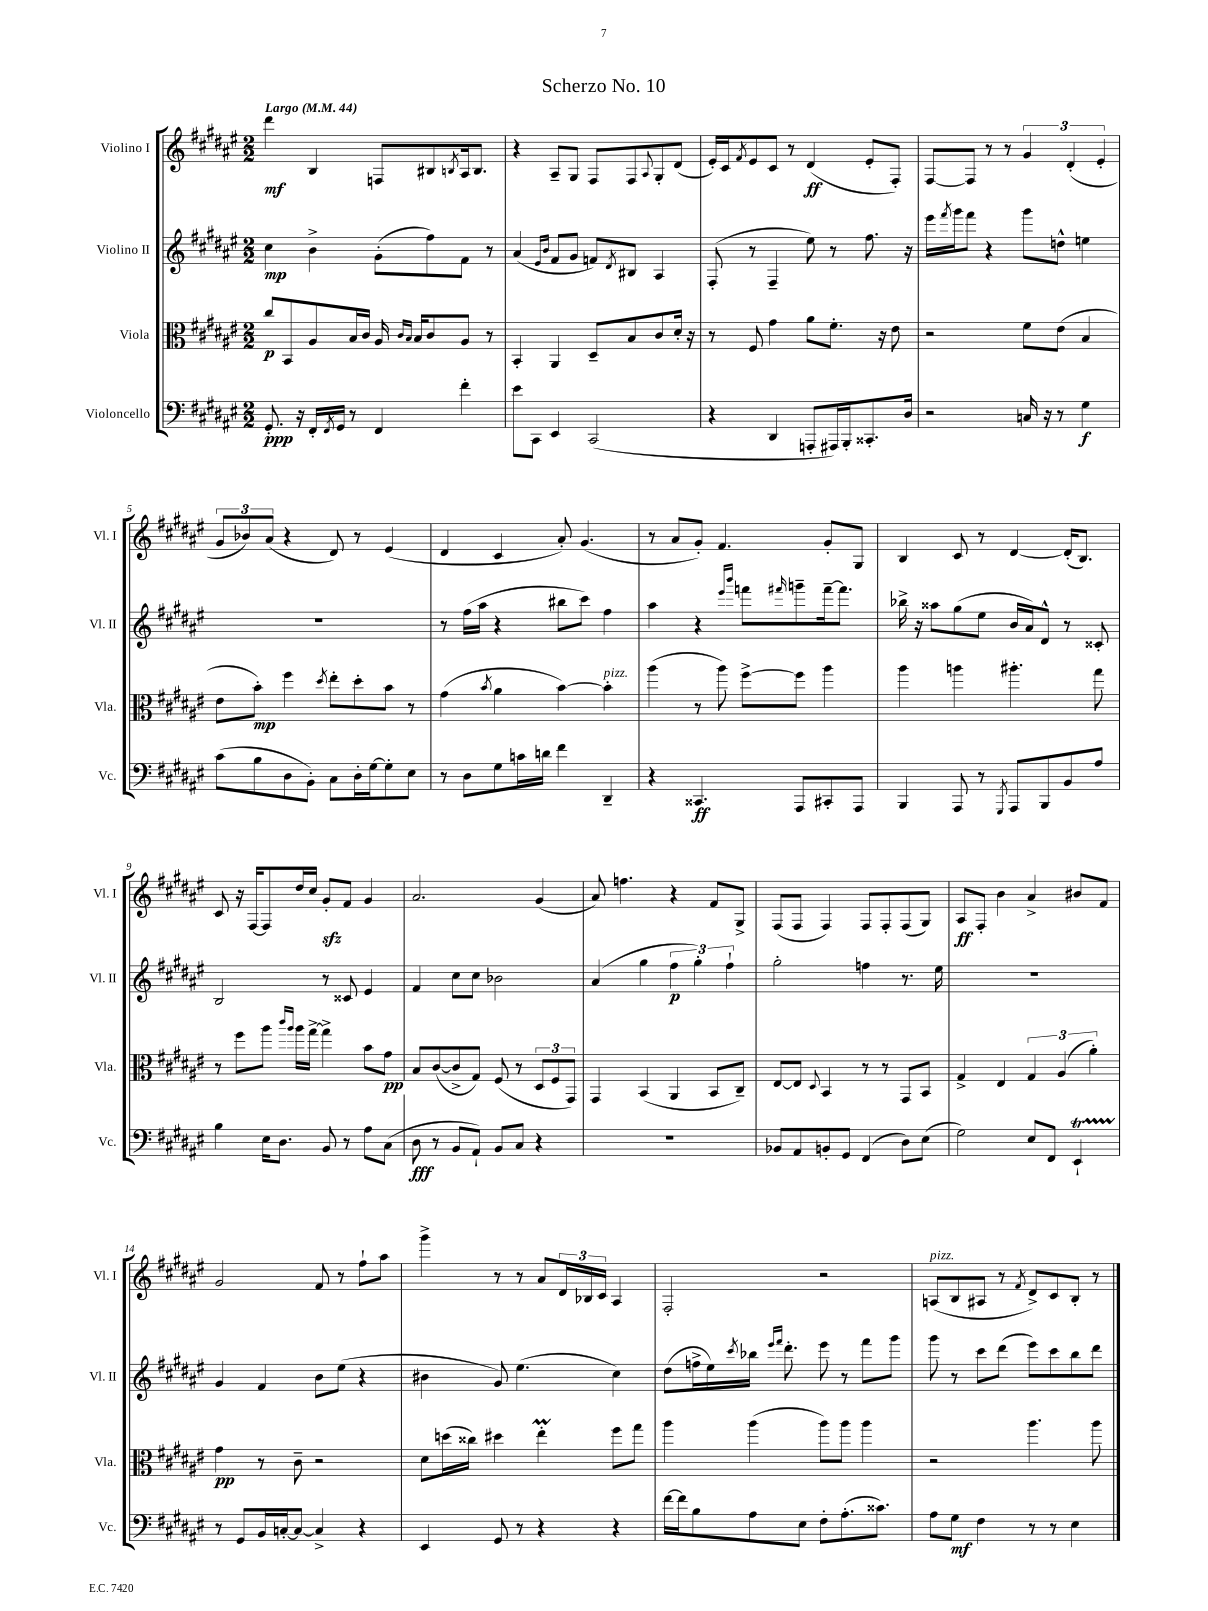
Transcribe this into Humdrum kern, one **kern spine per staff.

**kern	**kern	**kern	**kern
*staff4	*staff3	*staff2	*staff1
*clefF4	*clefC3	*clefG2	*clefG2
*k[f#c#g#d#a#e#]	*k[f#c#g#d#a#e#]	*k[f#c#g#d#a#e#]	*k[f#c#g#d#a#e#]
*M2/2	*M2/2	*M2/2	*M2/2
*MM44	*MM44	*MM44	*MM44
8.GG#'/	8cc#/L	4cc#\	4ddd#\
.	8BB/	.	.
16r	.	.	.
16FF#'/LL	8A#/	4b^\	4B/
8qFF#/	.	.	.
16GG#/JJ	.	.	.
8r	16B/L	.	.
.	16c#/JJ	.	.
4FF#/	16A#/	(8g#'\L	8F/L
.	16qqc#/LL	.	.
.	16qqB/JJ	.	.
.	16B/LK	.	.
.	8c#/	8ff#\)	8B#/
.	.	.	8qB/
4f#'\	8A#/J	8f#\J	16A#/k
.	.	.	8.B/J
.	8r	8r	.
=	=	=	=
8e#\L	4BB'/	(4a#/	4r
8CC#\J	.	.	.
.	.	16qqe#/LL	.
.	.	16qqb/JJ	.
4EE#/	4AA#/	8f#/L	8A#~/L
.	.	8g#/J	8G#/J
(2CC#/	8D#~/L	8f/L)	8F#/L
.	.	8qd#/	.
.	8B/	8B#/J	8F#/
.	.	.	8qqA#/
.	8c#/	4A#/	8G#'/
.	16d#'/Jk	.	(8d#/J
.	16r	.	.
=	=	=	=
4r	8r	(8F#'/	16e#'/LL)
.	.	.	16c#/J
.	.	.	8qf#/
.	8F#/	8r	8e#/
4DD#/	4g#\	4F#~/	8c#/J
.	.	.	8r
8AAA'/L	8a#\L	8ee#\)	(4d#/
16AAA#/L)	8.f#'\J	8r	.
16BBB'/J	.	.	.
8.CC##'/	.	8.ff#\	8e#'/L
.	16r	.	.
.	8e#\	.	8F#'/J)
16D#/Jk	.	16r	.
=	=	=	=
2r	2r	16eee#\LL	[8F#/L
.	.	8qfff#/	.
.	.	16ggg#\J	.
.	.	8fff#\J	8F#/]J
.	.	4r	8r
.	.	.	8r
16C/	8f#\L	8ggg#\L	6g#/
16r	.	.	.
8r	(8e#\J	8dd^^\J	.
.	.	.	(6d#'/
4G#\	4B/	4ee\	.
.	.	.	6e#'/
=	=	=	=
(8c#\L	8e#\L	1r	12g#/L
.	.	.	12b-/)
8B\	8b'\J)	.	.
.	.	.	(12a#/J
8D#\	4ff#\	.	4r
8BB'\J)	.	.	.
.	8qdd#/	.	.
8C#\L	8ee#'\L	.	8d#/)
16D#'\L	8dd#'\	.	8r
[16G#\J	.	.	.
8G#'\]	8b\J	.	(4e#/
8E#\J	8r	.	.
=	=	=	=
8r	(4g#\	8r	4d#/
8D#\L	.	(16ff#\LL	.
.	.	16aa#\JJ	.
.	8qb/	.	.
8G#\	4a#\	4r	4c#/
16c\L	.	.	.
16d\JJ	.	.	.
4f#\	[4b\)	8bb#\L	8a#'/)
.	.	8ccc#\J)	(4.g#/
4DD#~/	4b'\]	4ff#\	.
=	=	=	=
4r	(4aa#\	4aa#\	8r
.	.	.	8a#/L
4.CC##/	8r	4r	8g#'/J)
.	8aa#\)	.	4.f#/
.	.	16qqeee#/LL	.
.	.	16qqbbb/JJ	.
.	[8ff#^\L	8fff\L	.
.	.	16qqfff#/	.
8AAA#/L	8ff#\]J	8ggg~\	.
8CC#'/	4aa#\	[16fff#~\k	8g#'/L
.	.	8.fff#\]J	.
8AAA#/J	.	.	8G#/J
=	=	=	=
4BBB/	4aa#\	16bb-^\	4B/
.	.	16r	.
.	.	8aa##\L	.
8AAA#/	4aa\	(8gg#\	8c#/
8r	.	8ee#\J	8r
8qGGG#/	.	.	.
8AAA#/L	4.aa#'\	16b/LL	[4d#/
.	.	16a#/J)	.
8BBB/	.	8d#^^/J	.
8BB/	.	8r	(16d#'/]LK
.	.	.	8.B/J)
8A#/J	8gg#\	8c##'/	.
=	=	=	=
4B\	8r	2B/	8c#/
.	8ff#\L	.	16r
.	.	.	[16F#/LK
16E#\LK	8aa#\J	.	8F#/]
8.D#\J	.	.	.
.	16qqccc#/LL	.	.
.	16qqaa#/JJ	.	.
.	16aa#\LL	.	16dd#/L
.	[16gg#^\JJ	.	16cc#/JJ
8BB/	4gg#^\]	8r	8g#'/L
8r	.	8c##/	8f#/J
8A#\L	8b\L	4e#/	4g#/
(8C#\J	8g#\J	.	.
=	=	=	=
8D#\	8B/L	4f#/	2.a#/
8r	([8c#/	.	.
8BB/L	8c#^/]	8cc#\L	.
8AA#`/J)	8G#/J)	8cc#\J	.
8BB/L	(8F#/	2b-\	.
8C#/J	8r	.	.
4r	12D#/L	.	(4g#/
.	12F#/	.	.
.	12GG#/J)	.	.
=	=	=	=
1r	4GG#/	(4a#/	8a#/)
.	.	.	4.ff\
.	(4BB/	4gg#\	.
.	4AA#/	6ff#\	4r
.	.	6gg#'\)	.
.	8BB/L	.	8f#/L
.	.	6ff#`\	.
.	8C#~/J)	.	8G#^/J
=	=	=	=
8BB-/L	[8E#/L	2gg#'\	(8F#/L
8AA#/	8E#/]J	.	8F#/J
.	8qqD#/	.	.
8BB'/	4BB/	.	4F#/)
8GG#/J	.	.	.
(4FF#/	8r	4ff\	8F#/L
.	8r	.	8F#'/
8D#\L)	8GG#/L	8.r	(8F#/
(8E#\J	8BB/J	.	8G#/J)
.	.	16ee#\	.
=	=	=	=
2G#\)	4G#^/	1r	8A#/L
.	.	.	8F#'/J
.	4E#/	.	4b\
8E#/L	6G#/	.	4a#^/
8FF#/J	.	.	.
.	(6A#/	.	.
4EE#`/	.	.	8b#/L
.	6a#'\)	.	.
.	.	.	8f#/J
=	=	=	=
8r	4g#\	4g#/	2g#/
8GG#/L	.	.	.
16BB/L	8r	4f#/	.
[16C'/J	.	.	.
8C/_J	8c#~\	.	.
4C^/]	2r	8b\L	8f#/
.	.	(8ee#\J	8r
4r	.	4r	8ff#`\L
.	.	.	8aa#\J
=	=	=	=
4EE#/	8d#\L	4b#\	4ggg#^\
.	(16dd\L	.	.
.	16cc##\JJ)	.	.
8GG#/	4dd#\	8g#/)	8r
8r	.	(4.ee#\	8r
4r	4ee#'\	.	8a#/L
.	.	.	24d#/L
.	.	.	24B-/
.	.	.	24c#/JJ
4r	8ff#\L	4cc#\)	4A#/
.	8gg#\J	.	.
=	=	=	=
[16f#\LL	4aa#\	(8dd#\L	2F#'/
16f#\]J	.	.	.
8B\	.	16ff^\L	.
.	.	16ee#\)	.
.	.	8qccc#/	.
8A#\	(4aa#\	16bb-\JJ	.
.	.	16qqeee#/LL	.
.	.	16qqfff#/JJ	.
.	.	8.ddd#'\	.
8E#\J	.	.	.
8F#'\L	8aa#\L)	8eee#\	2r
(8.A#'\	8aa#\J	8r	.
.	4aa#\	8fff#\L	.
8.c##\J)	.	.	.
.	.	8ggg#\J	.
=	=	=	=
8A#\L	2r	8ggg#\	(8A/L
8G#\J	.	8r	8B/
4F#\	.	8ccc#\L	8A#/J
.	.	(8ddd#\J	8r
.	.	.	8qf#/
8r	4.aa#\	8eee#\L)	8d#^/L)
8r	.	8ccc#\	8c#/
4E#\	.	8bb\	8B'/J
.	8aa#\	8ddd#\J	8r
==	==	==	==
*-	*-	*-	*-
